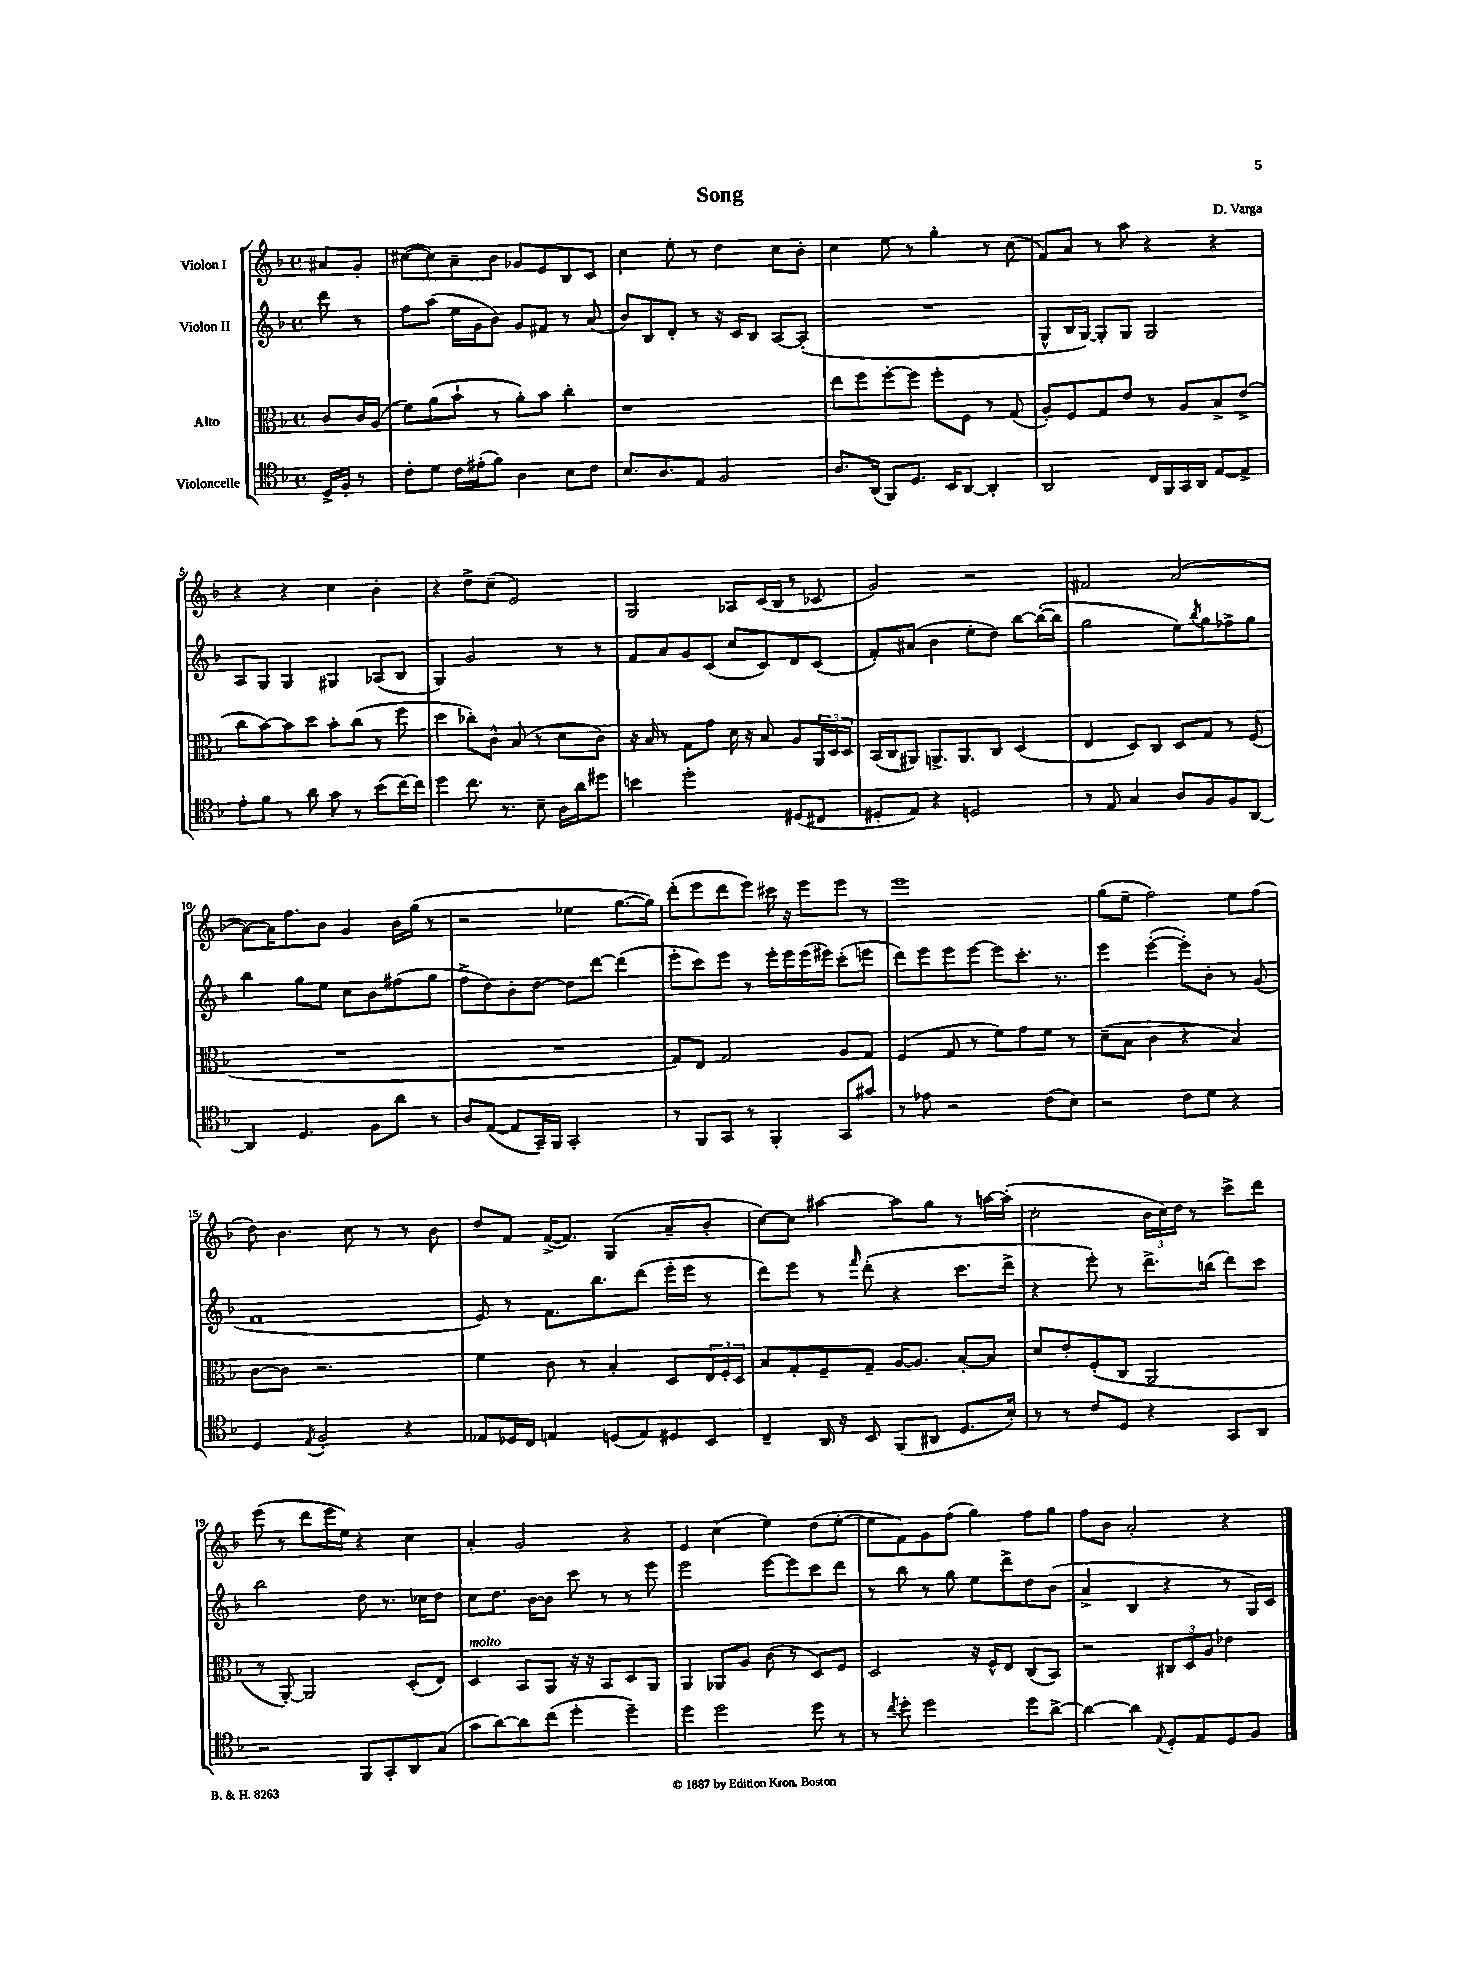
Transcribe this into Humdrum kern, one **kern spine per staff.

**kern	**kern	**kern	**kern
*staff4	*staff3	*staff2	*staff1
*clefC4	*clefC3	*clefG2	*clefG2
*k[b-]	*k[b-]	*k[b-]	*k[b-]
*M4/4	*M4/4	*M4/4	*M4/4
*met(c)	*met(c)	*met(c)	*met(c)
16D^/LL	8c/L	8ddd\	8a#/L
16F'/JJ	.	.	.
8r	16c/L	8r	8g'/J
.	(16A/JJ	.	.
=	=	=	=
8c'\L	8f\L)	8ff\L	([8cc#\L
8d\J	(8a\	(8aa\J	8cc#\])
16c\LL	8b-`\J	16ee\LL	8a~\
(16e#'\J	.	16g\J	.
8f\J)	8r	8b-\J)	8b-\J
4A\	8a'\L)	8g/L	8g-/L
.	8b-\J	8f#/J	8e/
8B-\L	4cc'\	8r	8B-/
8c\J	.	(8a/	8c/J
=	=	=	=
8.B-/L	1r	8b-/L)	4cc\
.	.	8B-/	.
8.A/	.	.	.
.	.	8d'/J	8ee'\
8E/J	.	8r	8r
2F/	.	16r	4dd\
.	.	16c/LK	.
.	.	8B-/J	.
.	.	[8A/L	8cc\L
.	.	(8A'/]J	8b-'\J
=	=	=	=
8.A/L	8ee\L	1r	4cc\
.	8ff\	.	.
(16AA/Jk	.	.	.
8FF/L)	[8ff'\	.	8ee\
8.D/J	8ff\]J	.	8r
.	8ff'\L	.	4gg'\
16BB-/LK	.	.	.
[8AA/J	8F\J	.	.
4AA'/]	8r	.	8r
.	(8G/	.	(8cc\
=	=	=	=
2AA/	8A'/L)	8G^^/L	8f/L)
.	8F/	16B-/L	8a/J
.	.	[16G/JJ)	.
.	8G/	8G'/]L	8r
.	8e/J	8G/J	8aa\
16C/LL	8r	2G/	4r
16FF/	.	.	.
16GG/	8A/L	.	.
16AA/JJ	.	.	.
[8E/L	8B-^/	.	4r
8E^/]J	(8e^/J	.	.
=	=	=	=
8e'\L	8cc\L	8A/L	4r
8f\J	[8b-\)	8G/J	.
8r	8b-\]	4G/	4r
8a\	8dd\J	.	.
8g\	8b-'\L	4G#/	4cc\
8r	(8cc\J	.	.
(8b-\L	8r	(8A-/L	4b-'\
[16cc\L)	8ff\	8B-/J	.
16cc\]JJ	.	.	.
=	=	=	=
4dd\	4dd\	4G/)	4r
8.cc\	8cc-'\L)	2g/	8dd^\L
.	8c^^\J	.	(8cc~\J
8.r	.	.	.
.	(8B-/	.	2e/)
8B-~\	8r	.	.
16A\LL	8d\L	8r	.
16a\J	.	.	.
8dd#\J	8c\J)	8r	.
=	=	=	=
4b\	16r	8f/L	2G/
.	16B-/	.	.
.	8r	8a/	.
2dd'\	8G\L	8g/	.
.	8g\J	(8c/J	.
.	16d\	8cc/L	8A-/L
.	16r	.	.
.	8B-/	8c/)	(16c/L
.	.	.	16B-/JJ
(8D#/L	8A/L	8d/	8r
8C#/J	24AA/L	(8c/J	8c-/
.	24D/	.	.
.	24D/JJ	.	.
=	=	=	=
8D#'/L	(16BB-/LL	8f'/L)	2g/)
.	16C/J	.	.
8E/J)	8AA#/J)	(8a#/J	.
4r	8.AA^/L	4b-\	.
.	8.AA/	.	.
2D/	.	8ee'\L	2r
.	8C/J	8dd\J)	.
.	(4D/	[8bb-\L	.
.	.	(16bb-'\_L	.
.	.	16bb-\]JJ	.
=	=	=	=
8r	4E/	2gg\	2f#/
8E/	.	.	.
4G/	8D/L)	.	.
.	8C/J	.	.
8A/L	8D/L	8ee\L)	([2a/
.	.	8qbb-/	.
8F/	8G/J	8gg\	.
8F/	8r	8ff-^\	.
[8AA/J	(8F/	8gg\J	.
=	=	=	=
4AA/]	1r	4bb-\	8a\_L)
.	.	.	16a\]K
.	.	.	8.ff\
4.D/	.	8gg\L	.
.	.	8ee\J	8b-\J
.	.	8cc\L	4g/
8F\L	.	8b-\	.
8a\J	.	(8ff#\	16b-\LL
.	.	.	(16gg\JJ
8r	.	8gg\J	8r
=	=	=	=
8A/L	1r	8ff^\L	2r
([8E/J	.	8dd\)	.
8E/]L	.	8b-'\	.
16GG~/L)	.	[8dd\J	.
16FF/JJ	.	.	.
2GG'/	.	8dd\]L	4ee-\
.	.	[8ddd\J	.
.	.	(4ddd\]	[8.gg\L
.	.	.	16gg\]Jk)
=	=	=	=
8r	8G/L)	8eee'\L	(8ddd'\L
8FF/L	8E/J	8ccc\)	8eee\
8GG/J	2G/	8eee\J	8ddd\
8r	.	8r	8eee\J)
4FF'/	.	16eee'\LL	16ccc#\
.	.	16eee\	16r
.	.	(16eee\	8eee\L
.	.	16eee#\JJ)	.
8GG/L	8A/L	(8ccc'\L	8eee\J
8g#/J	8G/J	8eee\J	8r
=	=	=	=
8r	(4F/	8ddd\L)	1eee
8e-\	.	8eee\	.
2r	8G/	8eee\	.
.	8r	[8eee\J	.
.	8f\L)	8eee\]L	.
.	8g\	8.ccc'\J	.
(8c\L	8f\J	.	.
.	.	8.r	.
8B-\J)	8r	.	.
=	=	=	=
2r	(8d~\L	4eee\	(8gg\L
.	8B-\J	.	8ee~\J
.	4c\	([4eee'\	2ff\)
8c\L	4r	8eee'\]L)	.
8d\J	.	8b-'\J	.
4r	4B-/)	8r	8ee\L
.	.	(8g/	(8ff\J
=	=	=	=
4D/	[8c\L	1f	8dd\)
.	8c\]J	.	4.b-\
8qE/	.	.	.
2F'/	2.r	.	.
.	.	.	8cc\
.	.	.	8r
4r	.	.	8r
.	.	.	8b-\
=	=	=	=
8E-/L	4f\	8e/)	8dd/L
16D-/L	.	8r	8f/J
16C/JJ	.	.	.
4E/	8c\	8.f\L	([16f^/LK
.	.	.	8.f/]J)
.	8r	.	.
.	.	8.bb-\	.
(8D/L	4B-'/	.	(4G/
8E/)	.	(8ddd\J	.
8D#/	8D/L	16eee'\LL	8a~/L
.	.	16eee\JJ	.
8BB-/J	24E/L	8r	8b-'/J
.	24F'/	.	.
.	24D/JJ	.	.
=	=	=	=
4C~/	8B-/L	8ddd\L)	[8cc\L)
.	8G'/	8eee\J	8cc\]J
16AA/	8F~/	8r	[4aa#\
16r	.	.	.
.	.	16qqfff/	.
8BB-/	8G~/J	(8ddd'\	.
(8FF/L	[16A/LK	4r	8aa#\]L
.	8.A/]J	.	.
8AA#/J	.	.	8gg\J
8.D/L	[8B-'/L	8.ccc\L	8r
.	8B-/]J	.	[16aa\LL
16B-'/Jk)	.	16ddd^\Jk	(16aa'\]JJ
=	=	=	=
8r	8d/L	4r	2cc'\
8r	8e'/	.	.
8c/L	(8F'/	8eee'\)	.
8D/J	8C/J	8r	.
4r	2AA/	8.ddd^\L	24b-\LL
.	.	.	24cc\)
.	.	.	24dd\JJ
.	.	.	8r
.	.	(16bb\Jk	.
8GG/L	.	8ddd\L)	8ccc^\L
8AA/J	.	8ccc\J	8ddd\J
=	=	=	=
2r	8r	2bb-\	(8eee\
.	[8AA'/)	.	8r
.	2AA/]	.	8ddd\L
.	.	.	16eee\L
.	.	.	16ee\JJ)
8FF/L	.	8dd\	4r
8GG'/	.	8.r	.
8AA/	(8D'/L	.	4cc\
.	.	16cc-\LK	.
(8G/J	8E/J)	8dd\J	.
=	=	=	=
8g\L	4D/	8cc\L	4a'/
[8a\)	.	8.dd\J	.
8a\]	8BB-/L	.	2g/
.	.	[16b-\LK	.
(8cc\J	8AA/J	8b-\]J	.
4dd'\	16r	8ccc\	.
.	16r	.	.
.	8BB-/L	8r	.
4dd~\)	8D/	8r	4r
.	8AA/J	8eee\	.
=	=	=	=
4dd\	4AA/	2eee\	4e/
2dd\	8AA-/L	.	(4cc\
.	8A/J	.	.
.	(8c\	[8eee\L	4ee\)
.	8r	8eee\]	.
8dd\	8D/L)	8ccc\	(8dd\L
8r	8F/J	8ddd\J	[8ee'\J
=	=	=	=
8r	2D/	8r	8ee\]L
8qcc/	.	.	.
8dd'\	.	8bb-\	8f\)
2dd\	.	8r	8g\
.	.	8gg\	(8ff\J
.	16r	8ee\L	4gg\)
.	16F^^/LK	.	.
.	8E/J	8ddd^\	.
8dd\L	(8C/L	8dd\	8ff\L
[8a^\J	8BB-/J)	(8b-\J	8gg\J
=	=	=	=
4a\_	2r	4a^/	8ff\L
.	.	.	8b-\J
4a\]	.	4B-/	2a'/
8qqE/	.	.	.
8D'/L	12C#/L	4r	.
.	12D/	.	.
8E/	.	.	.
.	12A/J	.	.
8D/	4e-\	8r	4r
8F/J	.	16G/LL)	.
.	.	16c/JJ	.
==	==	==	==
*-	*-	*-	*-
